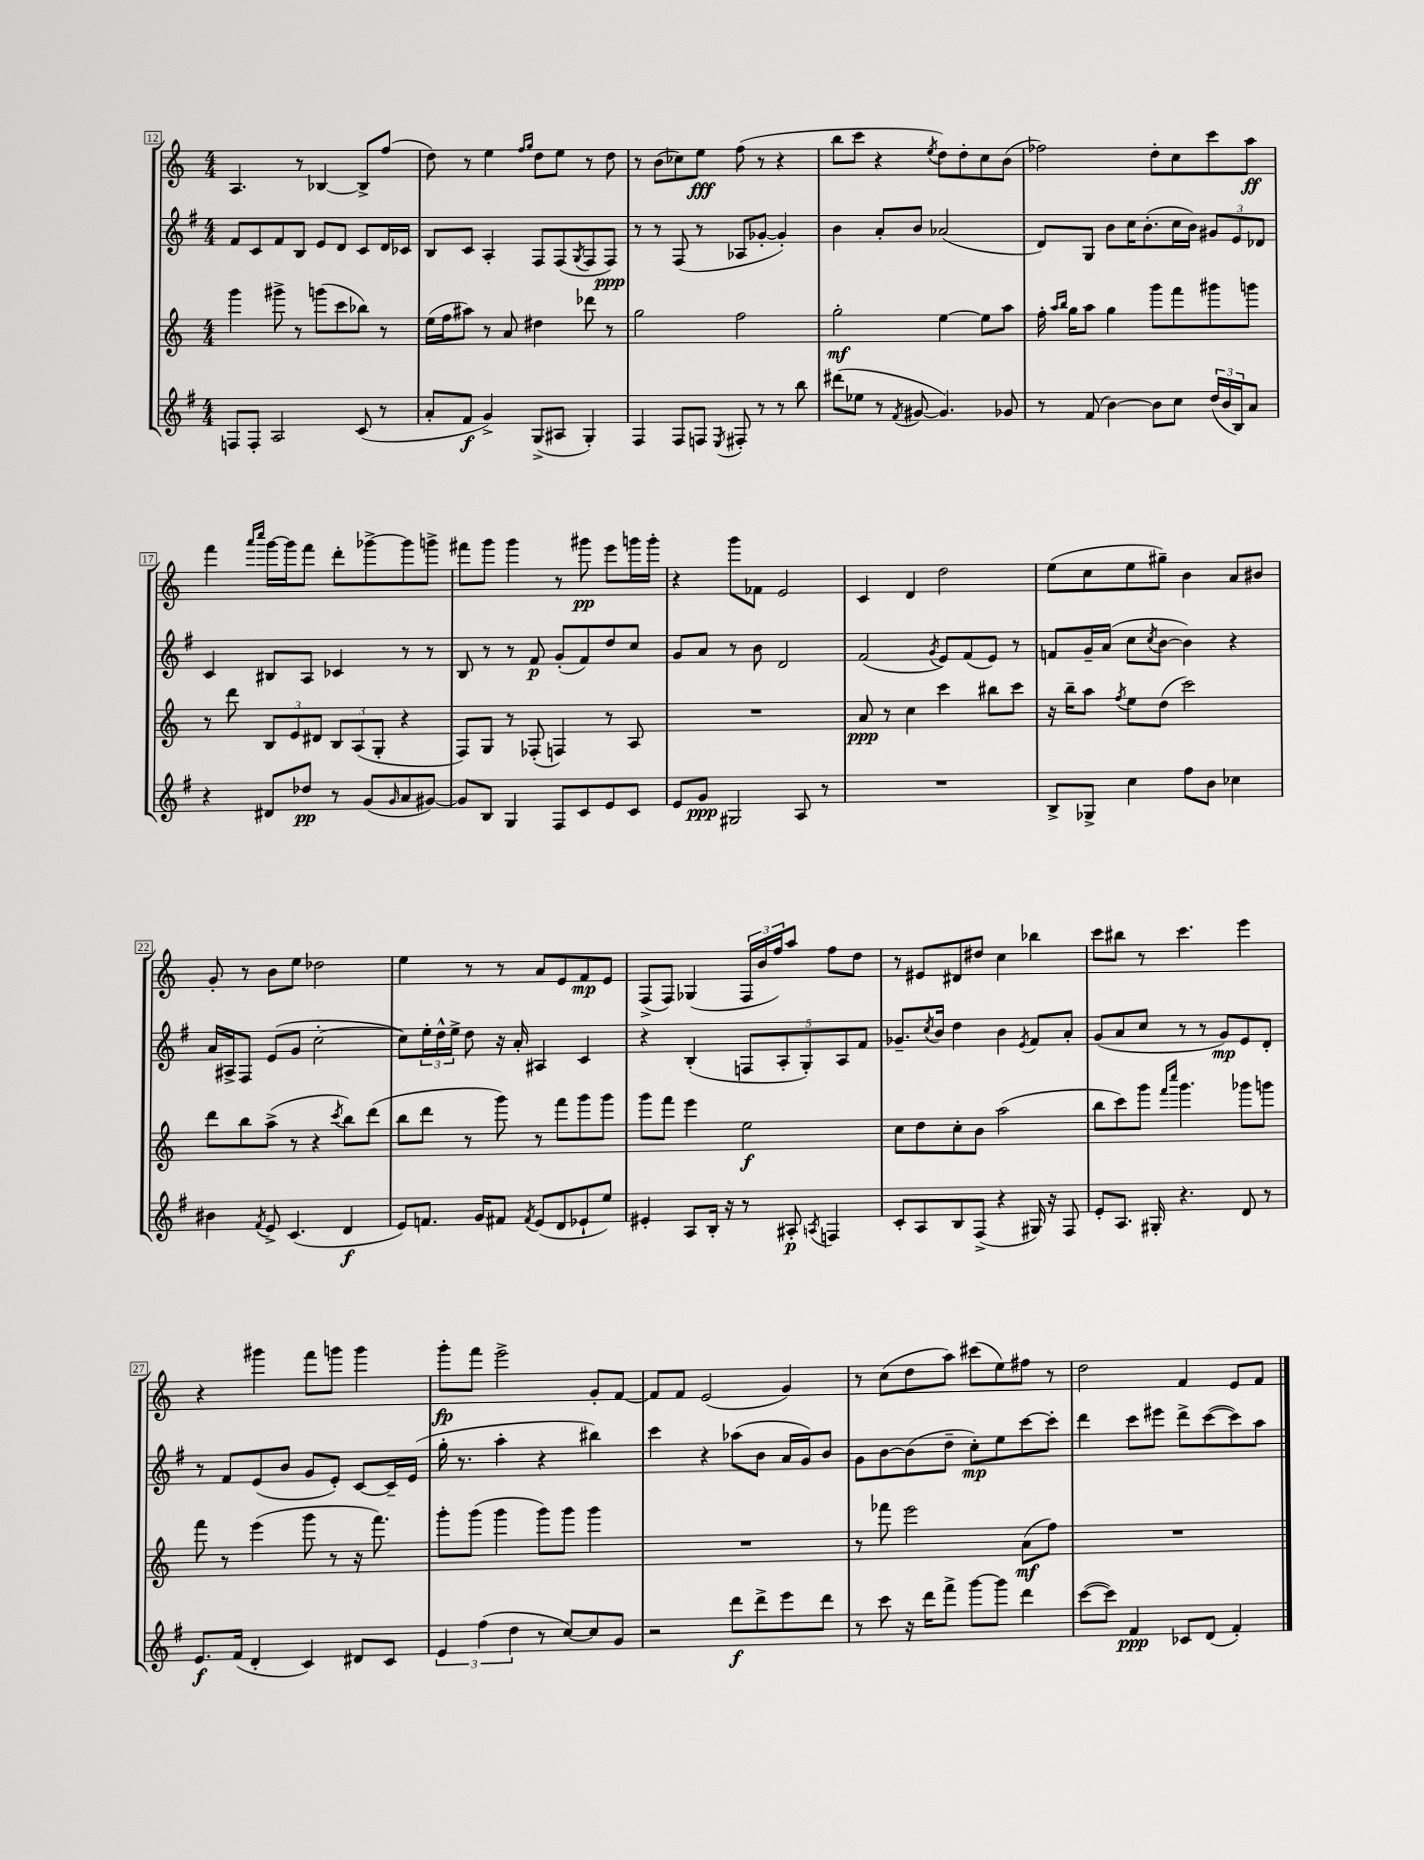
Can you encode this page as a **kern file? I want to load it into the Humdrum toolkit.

**kern	**kern	**kern	**kern
*staff4	*staff3	*staff2	*staff1
*clefG2	*clefG2	*clefG2	*clefG2
*k[f#]	*k[]	*k[f#]	*k[]
*M4/4	*M4/4	*M4/4	*M4/4
8F	4ggg	8f#	4.A
8F'	.	8c	.
2A	8ggg#^	8f#	.
.	8r	8B	8r
.	(8ggg	8e	[4B-
.	8ccc	8d	.
(8c	8bb-)	8c	8B-^]
8r	8r	16d	(8ff
.	.	16c-	.
=	=	=	=
8a'	(16ee	8B	8dd)
.	16ff	.	.
8f#	8aa#)	8c	8r
4g^)	8r	4A'	4ee
.	8a	.	.
.	.	.	16qqff
.	.	.	16qqgg
(8G^	4dd#	8F#	8dd
8A#	.	(8F#	8ee
.	.	8qG	.
4G')	8ddd-	8F#	8r
.	8r	8F#)	8dd
=	=	=	=
4F#	2gg	8r	8r
.	.	8r	(8b
8F#	.	(8F#	8cc-)
8F	.	8r	8ee
8qE	.	.	.
8F#'	2ff	8A-	(8ff
8r	.	[8g-'	8r
8r	.	4g-'])	4r
8bb	.	.	.
=	=	=	=
(8ddd#	2gg'	4b	8bb
8ee-	.	.	8ccc
8r	.	8a'	4r
8qf#	.	.	.
[8g#	.	8b	.
.	.	.	8qee
4.g#])	[4ee	(2a-	8dd)
.	.	.	8dd'
.	8ee]	.	8cc
8g-	8aa	.	(8b
=	=	=	=
8r	16ff'	8d)	2ff-)
.	16qqaa	.	.
.	16qqbb	.	.
.	16gg	.	.
(8f#	8aa	8G	.
[4b)	4gg	8b	.
.	.	16cc	.
.	.	(8.b'	.
8b]	8ggg	.	8dd'
8cc	8fff	16cc	8cc
.	.	16b)	.
(24dd	8ggg#	12g#	8ccc
24b	.	.	.
24B)	.	12e	.
8a	8ggg	.	8aa
.	.	12d-	.
=	=	=	=
4r	8r	4c	4fff
.	8ddd	.	.
.	.	.	16qqaaa
.	.	.	16qqcccc
8d#	12B	8B#	[16ggg
.	.	.	16ggg]
.	12e	.	.
8dd-	.	8A	8fff
.	12d#	.	.
8r	12B	4c-	8ddd'
.	(12A	.	.
(8g	.	.	[8ggg-^
.	12G'	.	.
16qqg	.	.	.
8a	4r	8r	8ggg-]
[8g#)	.	8r	8ggg^
=	=	=	=
8g#]	8F)	8B	8fff#
8B	8G	8r	8ggg
4G	8r	8r	4ggg
.	(8F-'	8f#	.
8F#	4F)	(8g'	8r
8c	.	8f#)	8ggg#
8e	8r	8dd	8eee
8c	8A	8cc	16ggg
.	.	.	16ggg'
=	=	=	=
8e	1r	8g	4r
8g	.	8a	.
2G#	.	8r	8ggg
.	.	8b	8f-
.	.	2d	2e
8A	.	.	.
8r	.	.	.
=	=	=	=
1r	8a	(2f#	4c
.	8r	.	.
.	4cc	.	4d
.	.	8qg	.
.	4ccc	8e)	2dd
.	.	(8f#	.
.	8bb#	8e)	.
.	8ccc	8r	.
=	=	=	=
8B^	16r	8f	(8ee
.	16bb~	.	.
8G-^	8aa	16g~	8cc
.	.	(16a	.
.	8qff	.	.
4cc	8ee	8cc	8ee
.	.	8qcc	.
.	(8dd	[8b	8gg#~)
8ff#	2ccc)	4b])	4b
8b	.	.	.
4cc-	.	4r	8a
.	.	.	8b#
=	=	=	=
4b#	8ddd	16a	8g'
.	.	16A#^	.
.	8bb	8F#	8r
8qf#	.	.	.
8e^	(8aa^	(8e	8b
(4.c	8r	8g	8ee
.	4r	[2cc'	2dd-
.	8qccc	.	.
4d	8bb)	.	.
.	(8ddd	.	.
=	=	=	=
8e)	8bb	8cc])	4ee
8.f	8ddd	24ee'	.
.	.	24dd^^	.
.	.	24ee^	.
.	8r	8dd	8r
16g	.	.	.
8f#	8ggg)	16r	8r
.	.	16a'	.
8qf#	.	.	.
(8e	8r	4A#	8a
8d	8fff	.	8e
8e-`	8ggg	4c	8f
8ee)	8ggg	.	8e
=	=	=	=
4e#'	8ggg	4r	(8F^
.	8fff	.	8F)
8A	4eee	(4B'	(4G-
16B'	.	.	.
16r	.	.	.
8r	2ee	10F	24F
.	.	.	24b
.	.	.	24ff)
.	.	10A'	.
8A#'	.	.	8aa
.	.	10G')	.
8qA	.	.	.
4F	.	.	8ff
.	.	10A	.
.	.	.	8dd
.	.	10f#	.
=	=	=	=
8c'	8cc	8.g-~	8r
8A	8dd	.	8e#
.	.	8qcc	.
.	.	16b	.
8B	8cc'	4dd	8d#
(8F#^	8b	.	8dd#
4r	(2aa	4b	4cc
.	.	8qe	.
16G#)	.	8f#	4bb-
16r	.	.	.
8F#	.	8a'	.
=	=	=	=
8e'	8bb	(8g	8ccc
8.A	8ccc)	8a	8bb#
.	8ggg	8cc	8r
16G#'	.	.	.
.	16qqfff	.	.
.	16qqcccc	.	.
4.r	4.ggg	8r	4.ccc
.	.	8r	.
.	.	8g)	.
8d	8ggg-	8e	4eee
8r	8ggg	8d'	.
=	=	=	=
8.e	8fff	8r	4r
.	8r	8f#	.
(16f#	.	.	.
4d'	(4eee	(8e	4ggg#
.	.	8b	.
4c)	8ggg	8g	8fff
.	8r	8e')	8ggg
8d#	16r	[8c	4ggg
.	8.fff)	.	.
8c	.	16c~]	.
.	.	(16e	.
=	=	=	=
6e	8ggg'	16gg'	8ggg'
.	.	8.r	.
.	(8ggg	.	8fff
(6ff#	.	.	.
.	4ggg	4aa'	2eee^
6dd	.	.	.
8r	8ggg)	4r	.
[8cc)	8ggg	.	.
8cc]	4ggg	4bb#)	8g'
8g	.	.	[8f
=	=	=	=
2r	1r	4ccc	8f]
.	.	.	8f
.	.	4r	(2e
8ddd	.	(8aa-	.
8ddd^	.	8b	.
8eee	.	16a	4g)
.	.	16g)	.
8ddd	.	8b	.
=	=	=	=
8r	8r	8g	8r
8ccc	8fff-	[8b	(8cc
16r	2eee	(8b]	8dd
16ddd	.	.	.
8fff#^	.	8dd~	8aa)
[8ggg	.	8cc')	(8ccc#
8ggg]	.	8ee	8ee)
4ddd	(8a	[8ccc	8ff#
.	8ff)	8ccc']	8r
=	=	=	=
([8ccc	1r	4ddd	2dd
8ccc])	.	.	.
4f#	.	8ccc	.
.	.	8eee#	.
8c-	.	8ddd^	4f
(8d	.	([8ccc	.
4f#')	.	8ccc])	8e
.	.	8aa	8f
==	==	==	==
*-	*-	*-	*-
